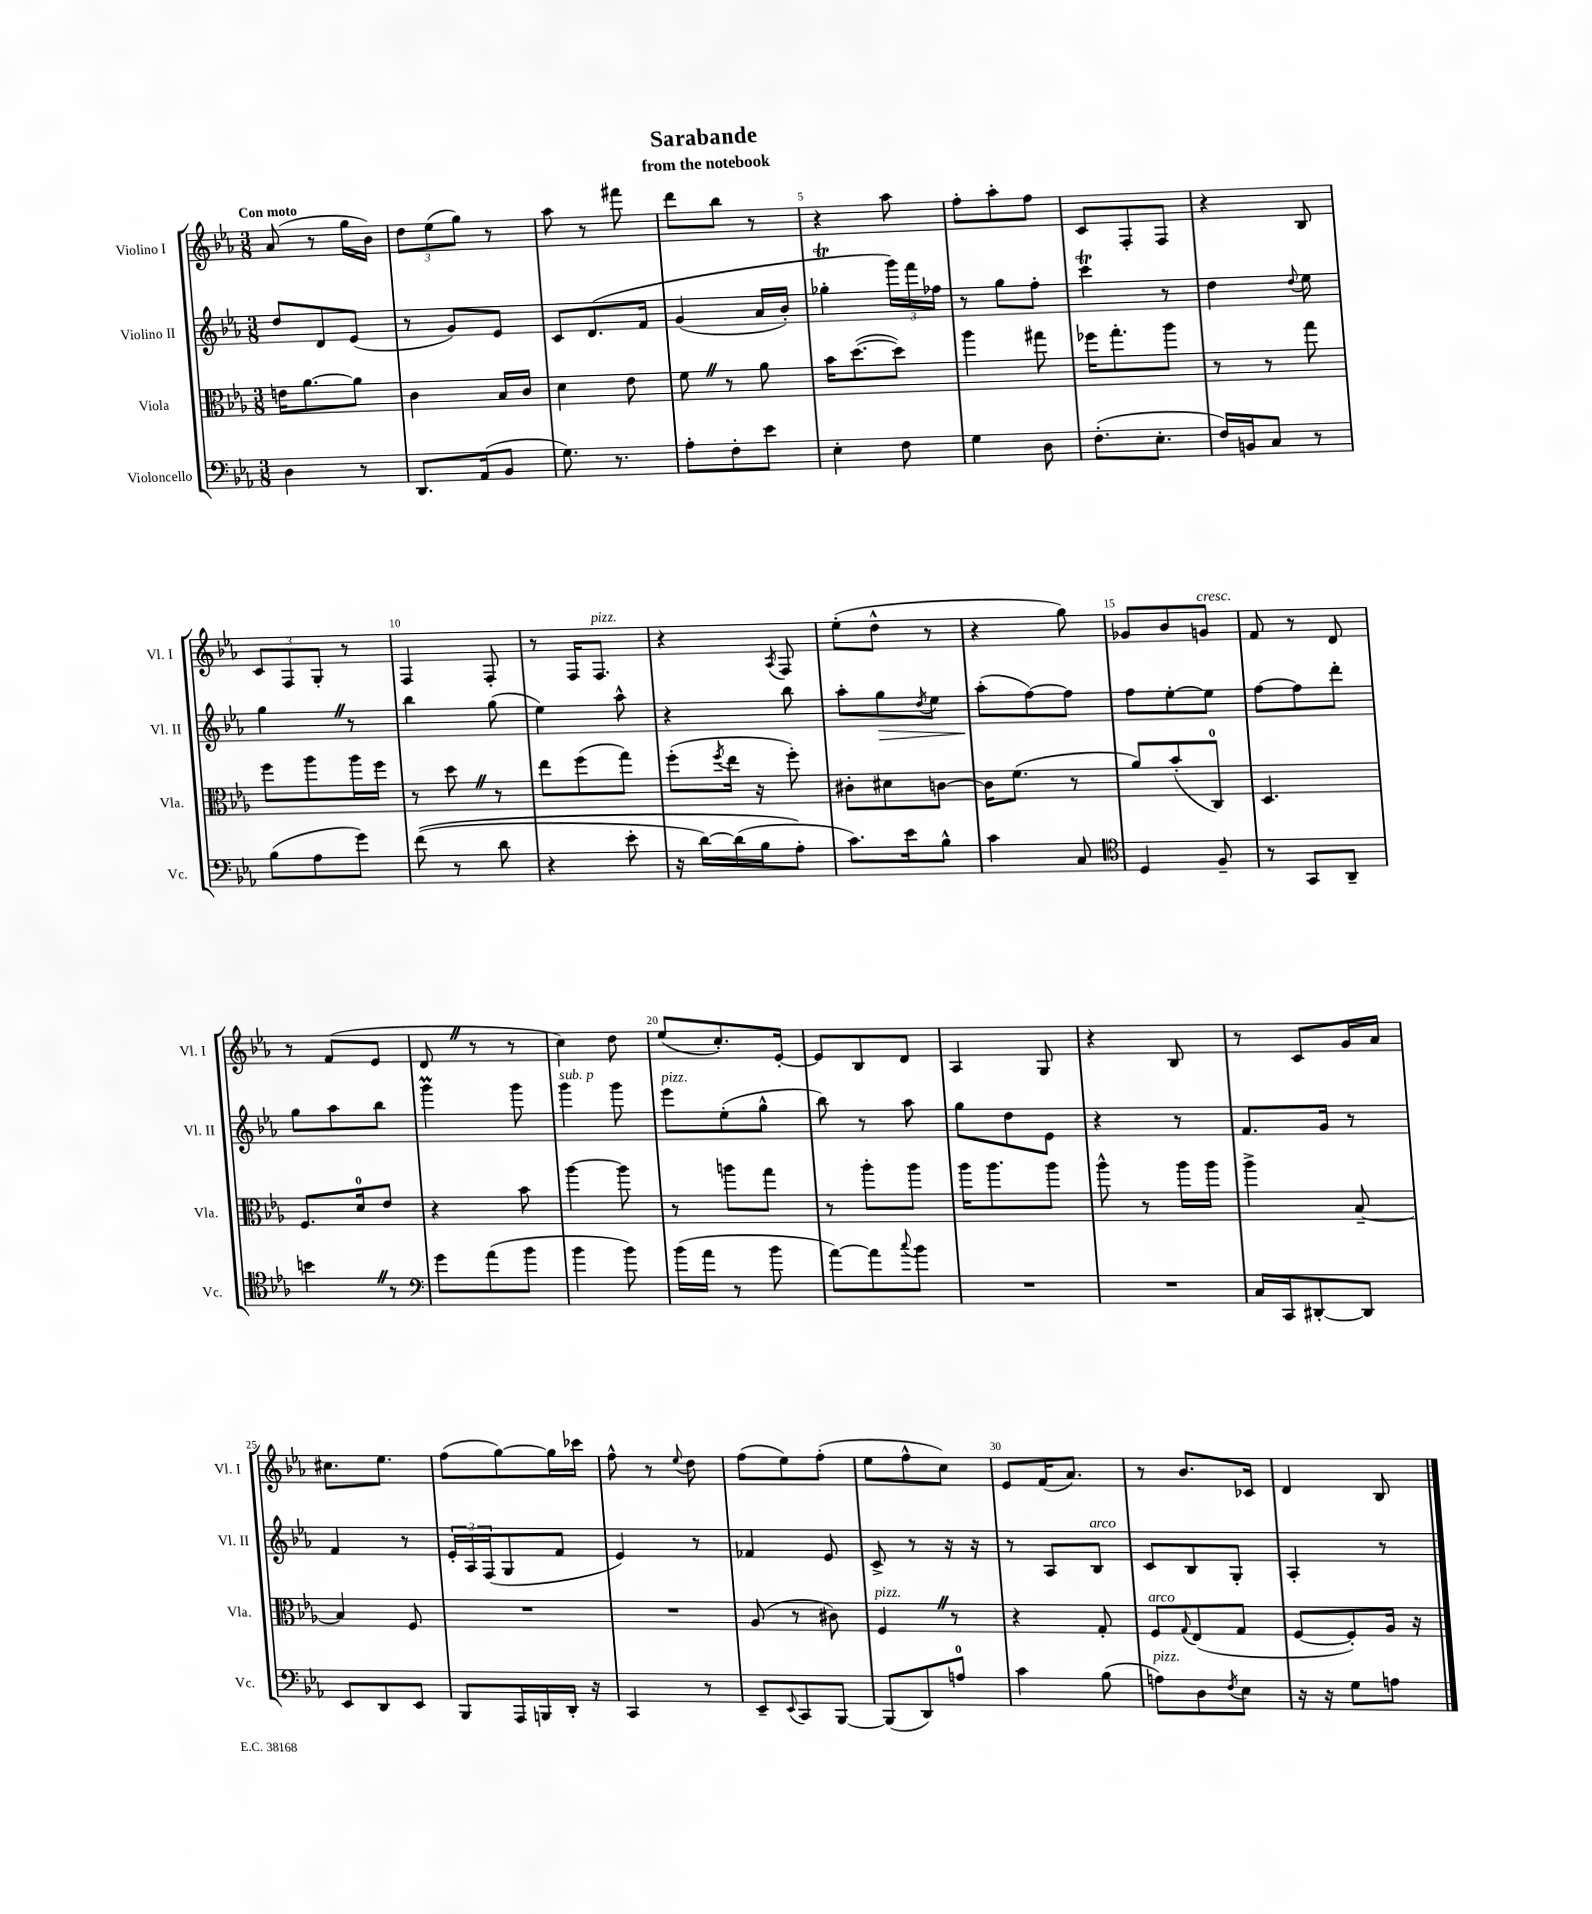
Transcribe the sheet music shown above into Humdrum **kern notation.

**kern	**kern	**kern	**dynam	**kern
*part4	*part3	*part2	*part2	*part1
*staff4	*staff3	*staff2	*staff2	*staff1
*I"Violoncello	*I"Viola	*I"Violino II	*	*I"Violino I
*I'Vc.	*I'Vla.	*I'Vl. II	*	*I'Vl. I
*clefF4	*clefC3	*clefG2	*	*clefG2
*k[b-e-a-]	*k[b-e-a-]	*k[b-e-a-]	*	*k[b-e-a-]
*M3/8	*M3/8	*M3/8	*	*M3/8
=1	=1	=1	=1	=1
!	!	!	!	!LO:TX:a:B:t=Con moto
4D\	16en\KL	8dd/L	.	(8a-/
.	[8.a-\	.	.	.
.	.	8d/	.	8r
8r	8a-\J]	(8e-/J	.	16gg\LL
.	.	.	.	16b-\JJ)
=2	=2	=2	=2	=2
8.DD/L	4c\	8r	.	12dd\L
.	.	.	.	(12ee-\
.	.	8g/L)	.	.
.	.	.	.	12gg\J)
(16AA-/k	.	.	.	.
8BB-/J	16B-/LL	8e-/J	.	8r
.	16c/JJ	.	.	.
=3	=3	=3	=3	=3
8.G\)	4d\	8c/L	.	8aa-\
.	.	(8.d/	.	8r
8.r	.	.	.	.
.	8e-\	.	.	8fff#X\
.	.	16f/Jk	.	.
=4	=4	=4	=4	=4
8A-'\L	8fZ\	(4g/	.	8ddd\L
8F'\	8r	.	.	8bb-\J
8e-\J	8a-\	16a-/LL	.	8r
.	.	16b-'/JJ)	.	.
=5	=5	=5	=5	=5
4E-'\	16b-\KL	4gg-XT'\	.	4r
.	([8.dd\	.	.	.
8F\	8dd\J])	24ggg\LL)	.	8aa-\
.	.	24fff\	.	.
.	.	24ff-X\JJ	.	.
=6	=6	=6	=6	=6
4G\	4aa-\	8r	.	8ff'\L
.	.	8gg\L	.	8aa-'\
8D\	8gg#X\	8ff'\J	.	8ff\J
=7	=7	=7	=7	=7
(8.F'\L	16ff-X\KL	4cccT\	.	8c/L
.	8.gg'\	.	.	.
.	.	.	.	8F'/
8.E-'\J	.	.	.	.
.	8aa-\J	8r	.	8F/J
=8	=8	=8	=8	=8
16F/LL)	8r	4dd\	.	4r
16BBn/J	.	.	.	.
8C/J	8r	.	.	.
.	.	8qqdd/	.	.
8r	8gg\	8ee-\	.	8B-/
!!LO:LB:g=z
=9	=9	=9	=9	=9
(8B-\L	8ff\L	4ggZ\	.	12c/L
.	.	.	.	12F/
8A-\	8aa-\	.	.	.
.	.	.	.	12G'/J
8g\J)	16aa-\L	8r	.	8r
.	16ff\JJ	.	.	.
=10	=10	=10	=10	=10
((8f\	8r	4bb-\	.	4F/
8r	8ddZ\	.	.	.
8d\	8r	(8gg\	.	8F'/
=11	=11	=11	=11	=11
4r	8ee-\L	4ee-\)	.	8r
.	(8ff\	.	.	16F/KL
!	!	!	!	!LO:TX:a:i:t=pizz.
.	.	.	.	8.F/J
8e-'\	8gg\J)	8aa-^^\	.	.
=12	=12	=12	=12	=12
16r	(8ff'\L	4r	.	4r
[16d\LL)	.	.	.	.
.	8qff/	.	.	.
(16d\]	16ee-\Jk	.	.	.
16B-\J	16r	.	.	.
.	.	.	.	8qA-/
8A-'\J)	8ff'\)	8bb-\	.	8F/
=13	=13	=13	=13	=13
8.c\L)	8c#X'\L	8aa-'\L	.	(8ee-'\L
!	!	!	!LO:HP:b	!
.	8d#X\	8gg\	>	8dd^^\J
16e-\k	.	.	.	.
.	.	8qdd/	.	.
8B-^^\J	[8cn\J	8ee-\J	.	8r
=14	=14	=14	=14	=14
4c\	16c\KL]	(8aa-'\L	.	4r
.	(8.f\J	.	.	.
.	.	[8ff\)	]	.
8C/	8r	8ff\J]	.	8gg\)
=15	=15	=15	=15	=15
*clefC4	*	*	*	*
4D/	8a-/L)	8ff\L	.	8g-X/L
.	(8b-'/	[8ee-'\	.	8b-/
!	!	!	!	!LO:TX:a:i:t=cresc.
8F~/	8C/J)	8ee-\J]	.	8gn/J
=16	=16	=16	=16	=16
8r	4.D/	[8ff\L	.	8f/
8GG/L	.	8ff\]	.	8r
8AA-~/J	.	8ddd'\J	.	8d/
!!LO:LB:g=z
=17	=17	=17	=17	=17
4bnZ\	8.F/L	8gg\L	.	8r
.	.	8aa-\	.	(8f/L
.	16d/k	.	.	.
8r	8e-/J	8bb-\J	.	8e-/J
=18	=18	=18	=18	=18
*clefF4	*	*	*	*
8g\L	4r	4gggm\	.	8dZ/
(8a-\	.	.	.	8r
8b-\J	8b-\	8ggg\	.	8r
=19	=19	=19	=19	=19
!	!	!LO:TX:a:i:t=sub. p	!	!
4b-\	[4aa-\	4ggg\	.	4cc\)
8b-\)	8aa-\]	8ggg\	.	8dd\
=20	=20	=20	=20	=20
!	!	!LO:TX:a:i:t=pizz.	!	!
(16b-\LL	8r	8eee-\L	.	(8ee-/L
16a-\JJ	.	.	.	.
8r	8aan\L	(8ee-'\	.	8.cc'/)
8b-\	8gg\J	8gg^^\J	.	.
.	.	.	.	[16e-'/Jk
=21	=21	=21	=21	=21
[8a-\L)	8r	8bb-\)	.	8e-/L]
8a-\]	8aa-'\L	8r	.	8B-/
8qqcc/	.	.	.	.
8b-\J	8aa-\J	8aa-\	.	8d/J
=22	=22	=22	=22	=22
4.r	16aa-\KL	8gg\L	.	4A-/
.	8.aa-\	.	.	.
.	.	8dd\	.	.
.	8aa-\J	8e-\J	.	8G/
=23	=23	=23	=23	=23
4.r	8aa-^^\	4r	.	4r
.	8r	.	.	.
.	16aa-\LL	8r	.	8B-/
.	16aa-\JJ	.	.	.
=24	=24	=24	=24	=24
16C/LL	4aa-^\	8.f/L	.	8r
16CC/J	.	.	.	.
[8DD#X'/	.	.	.	8c/L
.	.	16g/Jk	.	.
8DD#/J]	[8B-~/	8r	.	16g/L
.	.	.	.	16a-/JJ
!!LO:LB:g=z
=25	=25	=25	=25	=25
8EE-/L	4B-/]	4f/	.	8.cc#X\L
8DD/	.	.	.	.
.	.	.	.	8.ee-\J
8EE-/J	8F/	8r	.	.
=26	=26	=26	=26	=26
8BBB-/L	4.r	24e-'/LL	.	(8ff\L
.	.	24A-/	.	.
.	.	(24F/J	.	.
16AAA-/L	.	8G/	.	[8gg\)
16BBBn/	.	.	.	.
16DD'/JJ	.	8f/J	.	16gg\L]
16r	.	.	.	16ccc-X\JJ
=27	=27	=27	=27	=27
4CC/	4.r	4e-/)	.	8ff^^\
.	.	.	.	8r
.	.	.	.	8qqee-/
8r	.	8r	.	8dd\
=28	=28	=28	=28	=28
8EE-~/L	(8A-/	4f-X/	.	(8ff\L
8qqEE-/	.	.	.	.
8CC/	8r	.	.	8ee-\)
[8BBB-/J	8c#X\)	8e-/	.	(8ff'\J
=29	=29	=29	=29	=29
!	!LO:TX:a:i:t=pizz.	!	!	!
(8BBB-/L]	4FZ/	8c^/	.	8ee-\L
8DD/)	.	8r	.	8ff^^\
8An/J	8r	16r	.	8cc\J)
.	.	16r	.	.
=30	=30	=30	=30	=30
4c\	4r	8r	.	8e-/L
.	.	8A-/L	.	(16f/K
.	.	.	.	8.a-/J)
!	!	!LO:TX:a:i:t=arco	!	!
(8B-\	8G'/	8B-/J	.	.
=31	=31	=31	=31	=31
!	!LO:TX:a:i:t=arco	!	!	!
!LO:TX:a:i:t=pizz.	!	!	!	!
8An\L)	8F/L	8c/L	.	8r
.	8qqG/	.	.	.
8D\	(8E-/	8B-/	.	8.b-/L
8qF/	.	.	.	.
8E-\J	8G/J	8G'/J	.	.
.	.	.	.	16c-X/Jk
=32	=32	=32	=32	=32
16r	[8F/L	4A-'/	.	4d/
16r	.	.	.	.
8G\L	8F'/])	.	.	.
8An\J	16A-/Jk	8r	.	8B-/
.	16r	.	.	.
==	==	==	==	==
*-	*-	*-	*-	*-
